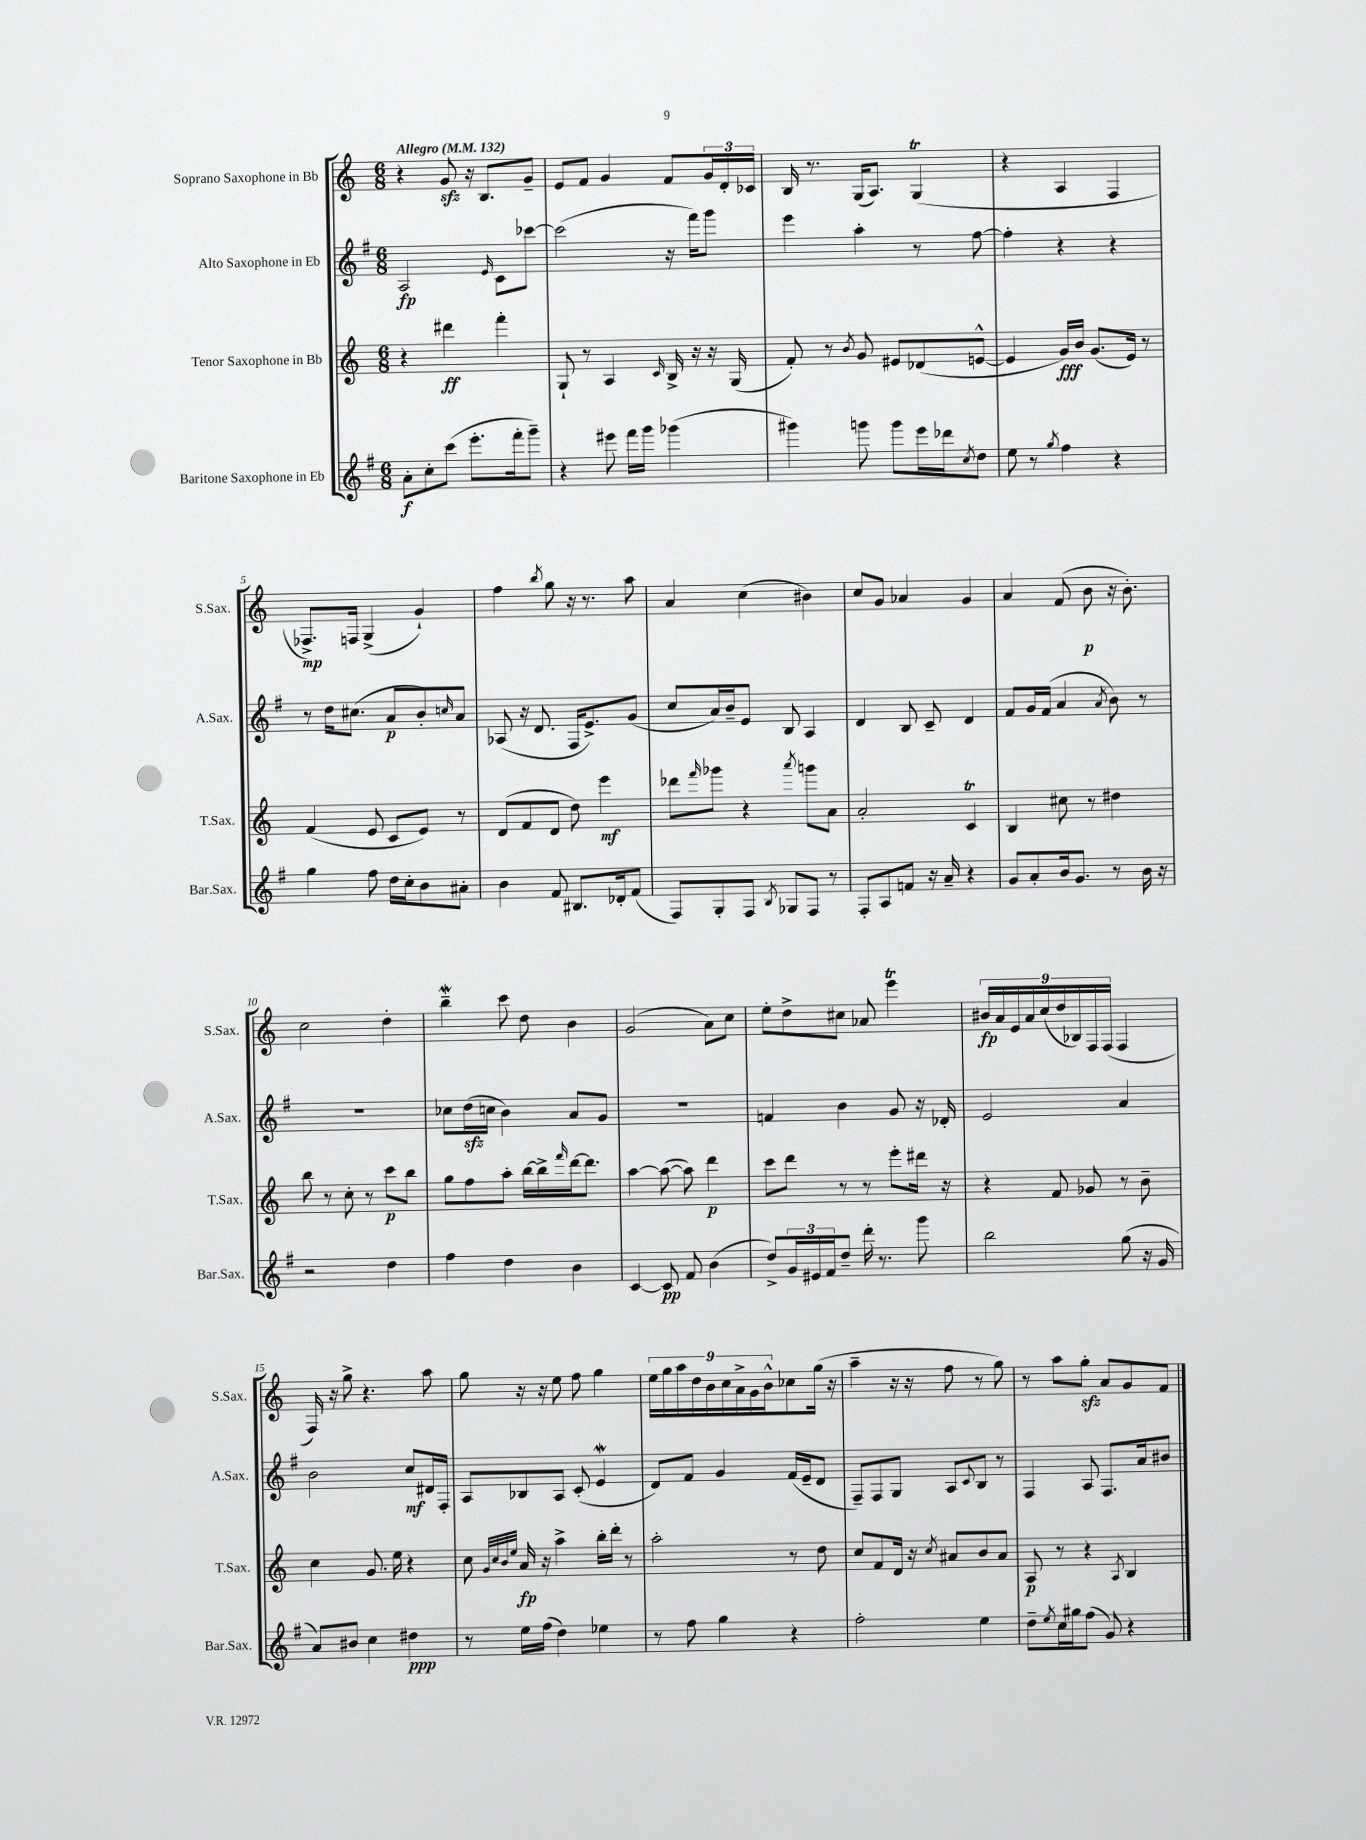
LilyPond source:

<<
\new StaffGroup <<
\new Staff = "s0" \with { instrumentName = "Soprano Saxophone in Bb" shortInstrumentName = "S.Sax." } {
    \clef treble \key c \major \numericTimeSignature \time 6/8 \tempo "Allegro" 4 = 132
    r4 g'8\sfz r16 b8. g'8-- |
    e'8 f'8 g'4 f'8 \tuplet 3/2 { g'16 d'16-. ces'16 } |
    b16 r8. g16( a8.) g4\trill( |
    r4 a4 f4 |
    fes8.->\mp) f16 g4->( g'4-!) |
    f''4 \acciaccatura { b''8 } g''8 r16 r8. a''8 |
    a'4 c''4( bis'4) |
    c''8 g'8 aes'4 g'4 |
    a'4 f'8( b'8\p r16 b'8.-.) |
    c''2 d''4-. |
    b''4--\mordent c'''8 d''8 b'4 |
    g'2( a'8) c''8 |
    e''8-. d''8-> cis''8 aes'8 e'''4\trill |
    \tuplet 9/8 { bis'16\fp a'16 e'16 a'16 c''16( d''16 bes16) f16 f16( } f4 |
    f16) r16 g''8-> r4. a''8 |
    g''8 r16 r16 e''8 f''8 g''4 |
    \tuplet 9/8 { e''16 g''16 a''16 d''16 b'16 c''16 a'16-> g'16 b'16-^ } ces''8 g''16( r16 |
    a''4-- r16 r16 f''8 r8 g''8) |
    r8 a''8 g''8-.\sfz a'8 g'8 f'8 \bar "|." |
}
\new Staff = "s1" \with { instrumentName = "Alto Saxophone in Eb" shortInstrumentName = "A.Sax." } {
    \clef treble \key g \major \numericTimeSignature \time 6/8
    a2\fp \grace { e'16 } c'8 ces'''8~ |
    ces'''2( r16 fis'''16) g'''8 |
    e'''4 a''4-. r8 fis''8~ |
    fis''4-. r4 r4 |
    r8 d''16 cis''8.( a'8\p b'8-.) \grace { c''16 } a'8 |
    aes8( r16 d'8. fis16 e'8.->) g'8( |
    c''8 a'16) b'16-- e'8 b8 a4 |
    d'4 b8 c'8-- d'4 |
    fis'8 g'16 fis'16( a'4 \acciaccatura { a'8 } b'8) r8 |
    R2. |
    ces''8 d''16\sfz( c''16 b'4) a'8 g'8 |
    R2. |
    f'4 b'4 g'8 r16 des'16-. |
    e'2 a'4 |
    b'2 c''8\mf dis'16 fis16-. |
    a8 bes8 a8 c'8-.( e'4\mordent |
    d'8) fis'8 g'4 fis'16( e'16-- d'8 |
    fis8--) fis8 g8 a8 \appoggiatura { c'8 } b8 r8 |
    fis4 a8 fis8. a'16 bis'8 \bar "|." |
}
\new Staff = "s2" \with { instrumentName = "Tenor Saxophone in Bb" shortInstrumentName = "T.Sax." } {
    \clef treble \key c \major \numericTimeSignature \time 6/8
    r4 dis'''4\ff f'''4-. |
    g8-! r8 a4 \grace { c'16 } b16-> r16 r16 g16( |
    f'8-.) r8 \acciaccatura { b'8 } g'8 eis'8 des'8( e'8~-^ |
    e'4 g'16\fff) b'16 g'8.( e'16) r8 |
    f'4( e'8 c'8 e'8) r8 |
    d'8( f'8 d'8 d''8) e'''4\mf |
    des'''8 \grace { f'''16 } ges'''8 r4 \acciaccatura { a'''8 } g'''8 a'8 |
    a'2-. c'4\trill |
    b4 cis''8 r8 dis''4 |
    b''8 r8 c''8-. r8 c'''8\p b''8 |
    g''8 f''8 a''8-. b''16~ b''16-> \grace { f'''16 } d'''16~ d'''8. |
    a''4~ a''8~( a''8) d'''4\p |
    c'''8 d'''8 r8 r8 e'''8-. dis'''16 r16 |
    r4 f'8 ges'8 r8 b'8-- |
    c''4 g'8. e''16 r4 |
    c''8 \grace { g'32 c''32 b'32 e''32 } a'16\fp r16 a''4-> b''16-. d'''16-. r8 |
    a''2-. r8 d''8 |
    c''8 f'8 d'16 r16 \acciaccatura { c''8 } ais'8 b'8 ais'8 |
    a8\p r8 r4 \acciaccatura { a8 } b4 \bar "|." |
}
\new Staff = "s3" \with { instrumentName = "Baritone Saxophone in Eb" shortInstrumentName = "Bar.Sax." } {
    \clef treble \key g \major \numericTimeSignature \time 6/8
    a'8-.\f c''8-. c'''8( e'''8.-. fis'''16-. g'''8--) |
    r4 eis'''8 fis'''16 g'''16 ges'''4( |
    gis'''4) g'''8 g'''8 e'''16 des'''16 \acciaccatura { c''8 } d''8 |
    e''8 r8 \acciaccatura { g''8 } fis''4 r4 |
    g''4 fis''8 d''16 c''16-. b'8 ais'8-. |
    b'4 fis'8 bis8. des'16-. fis'8( |
    fis8) g8-. fis8 \acciaccatura { b8 } ges8 fis8 r8 |
    fis8-. a8 f'8 r16 a'16-- r4 |
    g'8 a'8-. b'16 g'8. r8 b'16 r16 |
    r2 d''4 |
    fis''4 d''4 b'4 |
    c'4~ c'8\pp fis'8 b'4( |
    d''8->) \tuplet 3/2 { g'16 eis'16 fis'16 } d''8-- d'''16-. r8. g'''8 |
    b''2 g''8( r16 g'16 |
    a'8) bis'8 c''4 dis''4\ppp |
    r8 e''16 fis''16( d''4) ees''4 |
    r8 fis''8 g''4 r4 |
    fis''2-. e''4 |
    d''8-- \acciaccatura { e''8 } c''16 gis''16 fis''8( g'8) r4 \bar "|." |
}
>>
>>
